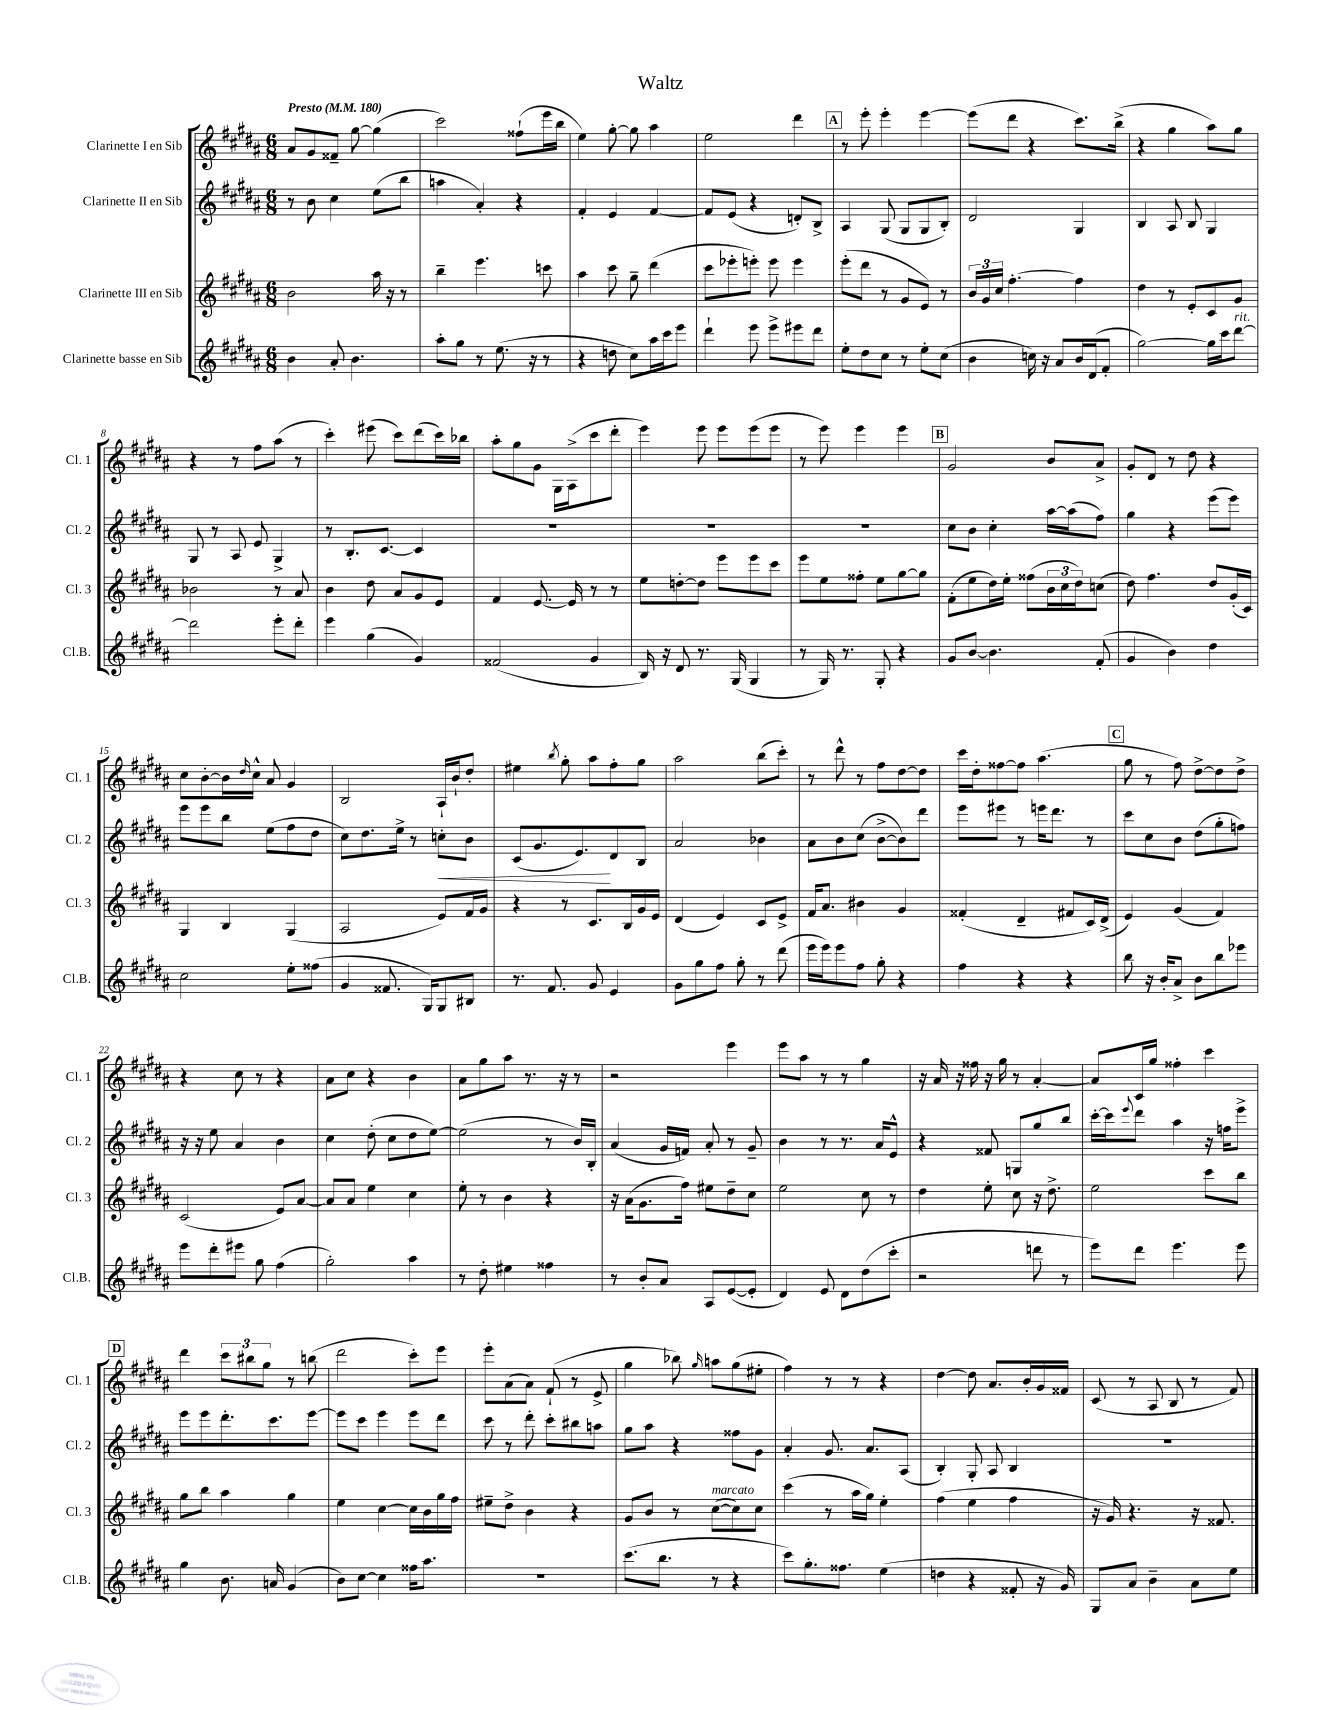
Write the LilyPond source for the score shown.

\header { title = "Waltz" }
<<
\new StaffGroup <<
\new Staff = "s0" \with { instrumentName = "Clarinette I en Sib" shortInstrumentName = "Cl. 1" } {
    \clef treble \key b \major \numericTimeSignature \time 6/8 \tempo "Presto" 4 = 180
    ais'8 gis'8 fisis'8-- gis''8~ gis''4( |
    cis'''2) fisis''8-!( e'''16 b''16 |
    e''4) gis''8~-. gis''8 ais''4 |
    e''2 dis'''4 |
    \mark \markup { \box "A" } r8 e'''8-. e'''4-. e'''4~ |
    e'''8( dis'''8 r4 cis'''8.) b''16->( |
    r4 gis''4 ais''8) gis''8 |
    r4 r8 fis''8 ais''8( r8 |
    cis'''4-.) eis'''8( cis'''8) dis'''8( cis'''16) bes''16 |
    ais''8-. gis''8 gis'8 gis16 ais16->( cis'''8 dis'''8-. |
    e'''4) e'''8 e'''8 e'''8( e'''8 |
    r8 e'''8) e'''4 e'''4 |
    \mark \markup { \box "B" } gis'2 b'8 ais'8-> |
    gis'8-. dis'8 r8 dis''8 r4 |
    cis''8 b'8~-. b'16 \grace { dis''16 } cis''16-^ ais'8 gis'4 |
    b2 ais16-! b'16-! dis''8-. |
    eis''4 \acciaccatura { b''8 } gis''8-. ais''8 fis''8-. gis''8 |
    ais''2 b''8( cis'''8-.) |
    r8 dis'''8-^ r8 fis''8 dis''8~ dis''8 |
    cis'''16 dis''16-. fisis''8~ fisis''8 ais''4.( |
    \mark \markup { \box "C" } gis''8 r8 fis''8) dis''8~-> dis''8 dis''8-> |
    r4 cis''8 r8 r4 |
    ais'8 cis''8 r4 b'4 |
    ais'8 gis''8 ais''8 r8. r16 r8 |
    r2 e'''4 |
    e'''8 ais''8 r8 r8 gis''4 |
    r16 ais'16 r16 fisis''16 r16 gis''16 r8 ais'4~-. |
    ais'8 cis'16 gis''16 fisis''4-. cis'''4 |
    \mark \markup { \box "D" } dis'''4 \tuplet 3/2 { cis'''8 bis''8 gis''8 } r8 b''8( |
    dis'''2 cis'''8-.) e'''8 |
    e'''8-. ais'8( ais'8) fis'8-!( r8 e'8-> |
    gis''4 bes''8) \grace { gis''16 } a''8 gis''8( eis''8-. |
    fis''4) r8 r8 r4 |
    dis''4~ dis''8 ais'8. b'16-. gis'16 fisis'16 |
    cis'8( r8 ais8 b8 r8 fis'8) \bar "|." |
}
\new Staff = "s1" \with { instrumentName = "Clarinette II en Sib" shortInstrumentName = "Cl. 2" } {
    \clef treble \key b \major \numericTimeSignature \time 6/8
    r8 b'8 cis''4 e''8( b''8 |
    a''4 ais'4-.) r4 |
    fis'4-. e'4 fis'4~ |
    fis'8 e'8( r4 d'8-.) b8-> |
    \mark \markup { \box "A" } ais4 gis8( gis8 gis8 b8-.) |
    dis'2 gis4 |
    b4 ais8 b8 gis4 |
    gis8 r8 ais8 e'8 gis4-> |
    r8 b8.-. cis'8.~ cis'4 |
    R2. |
    R2. |
    R2. |
    \mark \markup { \box "B" } cis''8 b'8 cis''4-. ais''16~ ais''16( fis''8) |
    gis''4 r4 e'''8( e'''8) |
    e'''8 e'''8 b''8 e''8( fis''8 dis''8 |
    cis''8) dis''8. e''16-> r8 c''8-.\< b'8 |
    cis'8( gis'8. e'8.\!) dis'8 b8 |
    ais'2 bes'4 |
    ais'8 b'8 cis''8( b'8~-> b'8) dis'''8 |
    e'''8 eis'''8 r8 e'''16 dis'''8. r8 |
    \mark \markup { \box "C" } cis'''8 cis''8 b'8 dis''8( gis''8-. f''8) |
    r16 r16 e''8 ais'4 b'4 |
    cis''4 dis''8-.( cis''8 dis''8 e''8~) |
    e''2( r8 b'16) b16-. |
    ais'4( gis'16 f'16) ais'8-. r8 gis'8-- |
    b'4 r8 r8. ais'16 e'8-^ |
    r4 fisis'8 g8 gis''8 b''8 |
    cis'''16~-. cis'''16 \appoggiatura { e'''8 } dis'''8 ais''4 r16 f''16 e'''8-> |
    \mark \markup { \box "D" } e'''8 e'''8 dis'''8.-. cis'''8. e'''8~ |
    e'''8 cis'''8 e'''4 e'''8 dis'''8 |
    cis'''8 r8 dis'''8-. cis'''8-. bis''8 a''8 |
    gis''8 ais''8 r4 fisis''8 gis'8 |
    ais'4-. gis'8. ais'8. ais8( |
    b4-.) gis8-. ais8 b4 |
    R2. \bar "|." |
}
\new Staff = "s2" \with { instrumentName = "Clarinette III en Sib" shortInstrumentName = "Cl. 3" } {
    \clef treble \key b \major \numericTimeSignature \time 6/8
    b'2 ais''16 r16 r8 |
    b''4-- e'''4. c'''8 |
    ais''4 cis'''8 gis''8-- dis'''4( |
    cis'''8 ees'''8-. e'''8-.) e'''8 e'''4 |
    \mark \markup { \box "A" } e'''8-.( dis'''8 r8 gis'8 e'8) r8 |
    \tuplet 3/2 { b'16 gis'16 cis''16 } fis''4.~-. fis''4 |
    dis''4 r8 e'8-. cis'8 gis'8 |
    bes'2 r8 ais'8 |
    b'4 dis''8 ais'8 gis'8 e'8 |
    fis'4 e'8.~ e'16 r8 r8 |
    e''8 d''8~-. d''8 e'''8 e'''8 cis'''8 |
    e'''8 e''8 fisis''8-. e''8 gis''8~ gis''8 |
    \mark \markup { \box "B" } fis'8-.( e''8 dis''16) e''16-. fisis''8( \tuplet 3/2 { b'16 cis''16 dis''16) } c''8( |
    dis''8) fis''4. dis''8 gis'16-.( cis'16) |
    gis4 b4 gis4( |
    ais2 e'8) fis'16 gis'16 |
    r4 r8 cis'8. b16 gis'16 e'16 |
    dis'4( e'4) cis'8 e'8-> |
    fis'16 ais'8. bis'4 gis'4 |
    fisis'4-.( dis'4-- fis'8 cis'16) dis'16->( |
    \mark \markup { \box "C" } e'4) gis'4( fis'4) |
    cis'2( e'8) ais'8~ |
    ais'8 ais'8 e''4 cis''4 |
    e''8-. r8 b'4 r4 |
    r16 ais'16( gis'8. fis''16) eis''8 dis''8-- cis''8 |
    e''2 cis''8 r8 |
    dis''4 e''8-. cis''8 r16 dis''8.-> |
    e''2 cis'''8 b''8 |
    \mark \markup { \box "D" } gis''8 b''8 ais''4 gis''4 |
    e''4 cis''4~ cis''16 b'16 gis''16 fis''16 |
    eis''8-- dis''8-> b'4 r4 |
    gis'8 b'8 r8 cis''8~^\markup { \italic "marcato" }( cis''8) cis''8 |
    cis'''4( r8 ais''16 gis''16) e''4-. |
    fis''4( e''4 fis''4 |
    r16 gis'16) r4. r16 fisis'8. \bar "|." |
}
\new Staff = "s3" \with { instrumentName = "Clarinette basse en Sib" shortInstrumentName = "Cl.B." } {
    \clef treble \key b \major \numericTimeSignature \time 6/8
    b'4 ais'8-. b'4. |
    ais''8-. gis''8 r8 e''8.( r16 r8 |
    r4 d''8 cis''8) ais''16 cis'''16 e'''8 |
    dis'''4-! e'''8 e'''8-> eis'''8 dis'''8 |
    \mark \markup { \box "A" } e''8-. dis''8 cis''8 r8 e''8-. cis''8( |
    b'4 c''16) r16 ais'8 b'16 dis'16( fis'8-. |
    gis''2~) gis''16 cis'''16 dis'''8~^\markup { \italic "rit." } |
    dis'''2 e'''8-. dis'''8-. |
    e'''4 gis''4( gis'4) |
    fisis'2( gis'4 |
    b16) r16 dis'8 r8. gis16( gis4 |
    r8 gis16) r8. gis8-. r4 |
    \mark \markup { \box "B" } gis'8 b'8~ b'4. fis'8-.( |
    gis'4 b'4) dis''4 |
    cis''2 e''8-. fisis''8( |
    gis'4 fisis'8. gis16) gis8 bis8 |
    r8. fis'8. gis'8 e'4 |
    gis'8 gis''8 fis''8 gis''8-. r8 dis'''8( |
    e'''16 e'''16) e'''8 fis''8 gis''8-. r4 |
    fis''4 r4 r4 |
    \mark \markup { \box "C" } b''8 r16 b'16-. ais'8-> b'8 b''8 ees'''8 |
    e'''8 dis'''8-. eis'''8 gis''8 fis''4( |
    gis''2-.) ais''4 |
    r8 dis''8-. eis''4 fisis''4 |
    r8 b'8-. ais'8 ais8 e'8~( e'8-. |
    dis'4) e'8 dis'8 dis''8( cis'''8-. |
    r2 d'''8 r8 |
    e'''8) dis'''8 e'''4. e'''8 |
    \mark \markup { \box "D" } gis''4 b'8. a'16 gis'4( |
    b'8) cis''8~ cis''4 fisis''16 ais''8. |
    R2. |
    cis'''8.( b''8. r8 r4 |
    cis'''8) gis''8.-. fisis''8. e''4( |
    d''4 r4 fisis'8-. r16 gis'16) |
    gis8 ais'8 b'4-- ais'8 e''8 \bar "|." |
}
>>
>>
